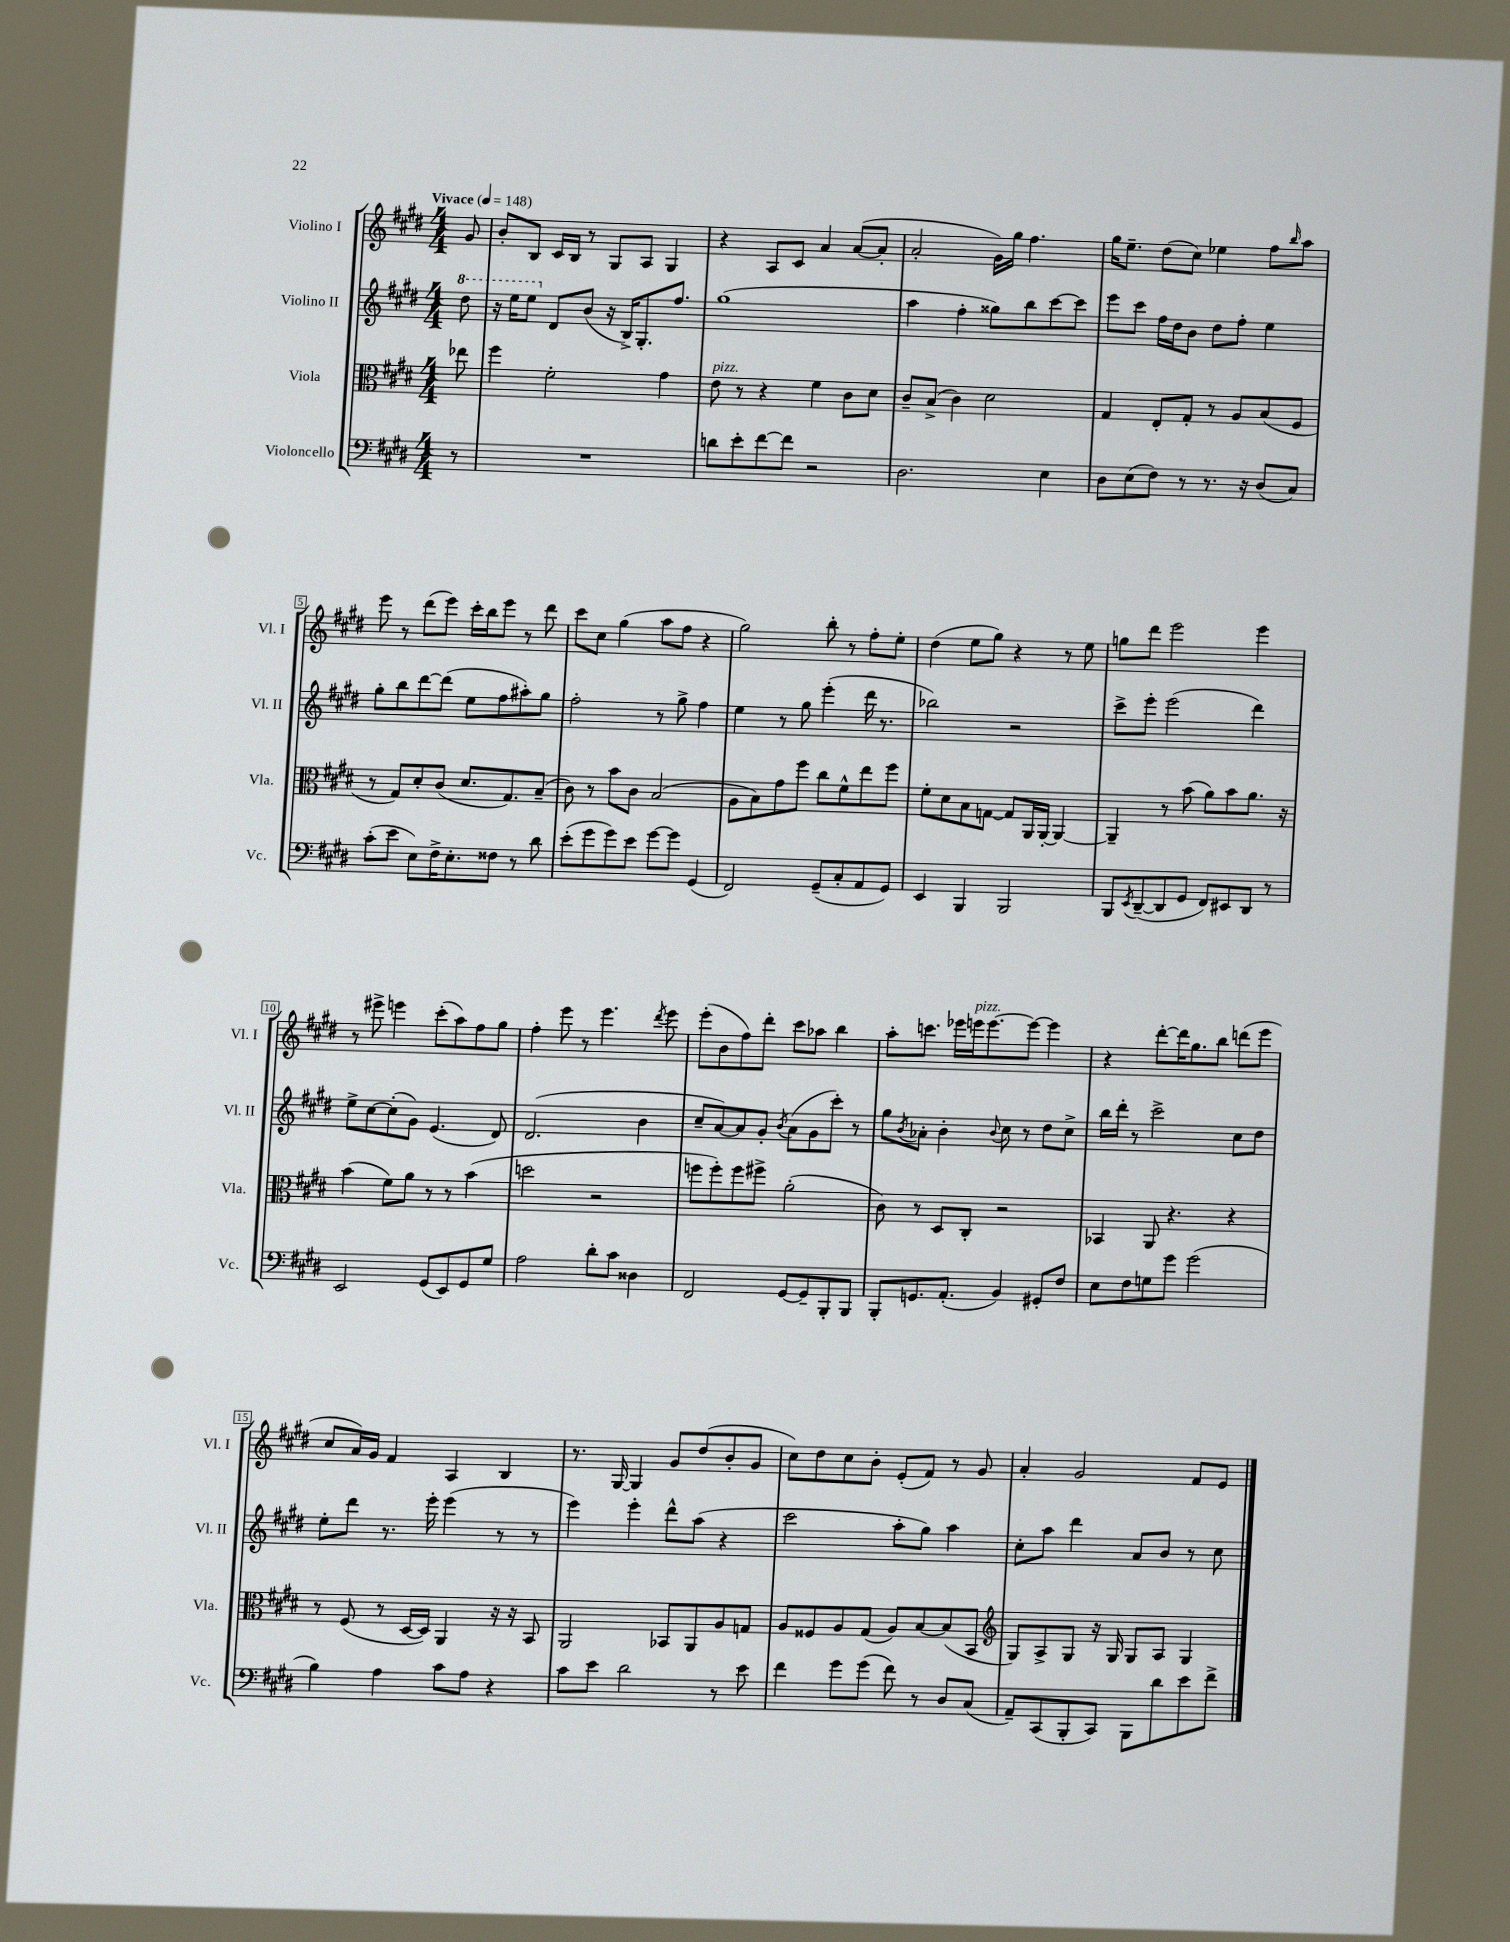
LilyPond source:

<<
\new StaffGroup <<
\new Staff = "s0" \with { instrumentName = "Violino I" shortInstrumentName = "Vl. I" } {
    \clef treble \key e \major \numericTimeSignature \time 4/4 \partial 8 \tempo "Vivace" 4 = 148
    gis'8 |
    b'8-. b8 cis'16 b16 r8 gis8 a8 gis4 |
    r4 a8 cis'8 a'4 a'8~( a'8-. |
    a'2-. gis'16) gis''16 fis''4. |
    gis''16 e''8.-- dis''8( cis''8) ees''4 fis''8 \grace { b''16 } a''8 |
    e'''8 r8 dis'''8( e'''8) cis'''16-. b''16 e'''8 r8 dis'''8 |
    cis'''8 cis''8 gis''4( a''8 fis''8 r4 |
    gis''2) b''8-. r8 fis''8-. e''8-. |
    dis''4( e''8 gis''8) r4 r8 e''8 |
    g''8 dis'''8 e'''2 e'''4 |
    r8 eis'''8-> e'''4 cis'''8-.( a''8) fis''8 gis''8 |
    fis''4-. e'''8 r8 e'''4. \acciaccatura { dis'''8 } e'''8 |
    e'''8-.( b'8 fis''8) dis'''8-. cis'''8 aes''8 b''4 |
    a''8-. c'''8. ees'''16 e'''16^\markup { \italic "pizz." } e'''8.~ e'''8~ e'''4 |
    r4 dis'''8~-. dis'''16 gis''8. b''8 d'''8( e'''8 |
    cis''8 a'16) gis'16 fis'4 a4 b4 |
    r8. gis16~ gis4 gis'8 dis''8( b'8-. gis'8 |
    cis''8) dis''8 cis''8 b'8-. e'8-.( fis'8) r8 gis'8 |
    a'4-. gis'2 fis'8 e'8 \bar "|." |
}
\new Staff = "s1" \with { instrumentName = "Violino II" shortInstrumentName = "Vl. II" } {
    \clef treble \key e \major \numericTimeSignature \time 4/4 \partial 8
    \ottava #1 dis'''8 |
    r16 e'''16 e'''8 \ottava #0 dis'8 b'8( r16 b16->) gis8.-. fis''8. |
    gis''1( |
    a''4 fis''4-. gisis''8) b''8 cis'''8~ cis'''8 |
    e'''8 cis'''8 fis''16 dis''16 b'8 dis''8 fis''8-. e''4 |
    gis''8-. b''8 dis'''8~ dis'''8( e''8 fis''8 ais''8-.) gis''8 |
    fis''2-. r8 gis''8-> fis''4 |
    e''4 r8 gis''8 e'''4-.( dis'''16 r8. |
    bes''2) r2 |
    cis'''8-> e'''8-. e'''2( dis'''4) |
    e''8-> cis''8~ cis''8-.( gis'8) e'4.( dis'8) |
    dis'2.( b'4 |
    cis''8-- a'8~) a'8 gis'8-. \acciaccatura { b'8 } a'8( gis'8 cis'''8-.) r8 |
    gis''8 \acciaccatura { b'8 } aes'8-. b'4-. \appoggiatura { b'8 } cis''8 r8 dis''8 cis''8-> |
    b''16 dis'''16-. r8 cis'''2-> cis''8 dis''8 |
    e''8-. dis'''8 r8. e'''16-. e'''4( r8 r8 |
    e'''4) e'''4-. dis'''8-^ a''8( r4 |
    cis'''2 a''8-. gis''8) a''4 |
    cis''8-. a''8 dis'''4 a'8 b'8 r8 cis''8 \bar "|." |
}
\new Staff = "s2" \with { instrumentName = "Viola" shortInstrumentName = "Vla." } {
    \clef alto \key e \major \numericTimeSignature \time 4/4 \partial 8
    ees''8 |
    fis''4 fis'2-. gis'4 |
    e'8^\markup { \italic "pizz." } r8 r4 fis'4 cis'8 dis'8 |
    cis'8-- b8->( cis'4) dis'2 |
    gis4 e8-. gis8-. r8 a8 b8( fis8 |
    r8 gis8) dis'8-. cis'8( dis'8. gis8.) b8--( |
    cis'8) r8 b'8 cis'8 b2( |
    a8 b8) gis'8 fis''8 cis''8 fis'8-^ e''8 fis''8 |
    fis'8-. dis'8 b8 g8~ g8 a,16 a,16~-. a,4~ |
    a,4-- r8 b'8( a'8) b'8 a'8. r16 |
    b'4( fis'8) a'8 r8 r8 b'4( |
    d''2 r2 |
    f''8 f''8-.) f''8 fis''8-> a'2-.( |
    cis'8) r8 dis8 cis8-. r2 |
    bes,4 a,8 r4. r4 |
    r8 fis8( r8 dis16~ dis16) a,4 r16 r16 b,8 |
    a,2 bes,8 a,8 a8 g8 |
    a8 fisis8 a8 gis8( a8) b8~ b8( b,8 |
    \clef treble gis8) a8-> gis8 r16 gis16 gis8 a8 gis4 \bar "|." |
}
\new Staff = "s3" \with { instrumentName = "Violoncello" shortInstrumentName = "Vc." } {
    \clef bass \key e \major \numericTimeSignature \time 4/4 \partial 8
    r8 |
    R1 |
    d'8 e'8-. fis'8~ fis'8 r2 |
    dis2. e4 |
    dis8 e8( fis8) r8 r8. r16 dis8( cis8) |
    cis'8-.( e'8 e8) fis16-> e8.-. fisis8 r8 dis'8 |
    e'8-.( gis'8 gis'8) e'8 gis'8~ gis'8 gis,4( |
    fis,2) gis,8--( cis8-. a,8 gis,8) |
    e,4 b,,4 b,,2 |
    b,,8 \acciaccatura { e,8 } dis,8~--( dis,8 gis,8 fis,8) eis,8 dis,8 r8 |
    e,2 gis,8( e,8) gis,8 gis8 |
    a2 dis'8-. cis'8 disis4 |
    fis,2 gis,8~ gis,8-- b,,8-. b,,8 |
    b,,8-. g,8. a,8.-.( b,4) gis,8-. fis8 |
    e8 fis8 g8 gis'8 gis'2( |
    b4) a4 cis'8 a8 r4 |
    cis'8 e'8 dis'2 r8 e'8 |
    fis'4 gis'8 gis'8( fis'8) r8 dis8 cis8( |
    a,8--) cis,8( b,,8-. cis,8) b,,8 dis'8 e'8 fis'8-> \bar "|." |
}
>>
>>
\layout { \context { \Score \override BarNumber.stencil = #(make-stencil-boxer 0.1 0.3 ly:text-interface::print) } }
